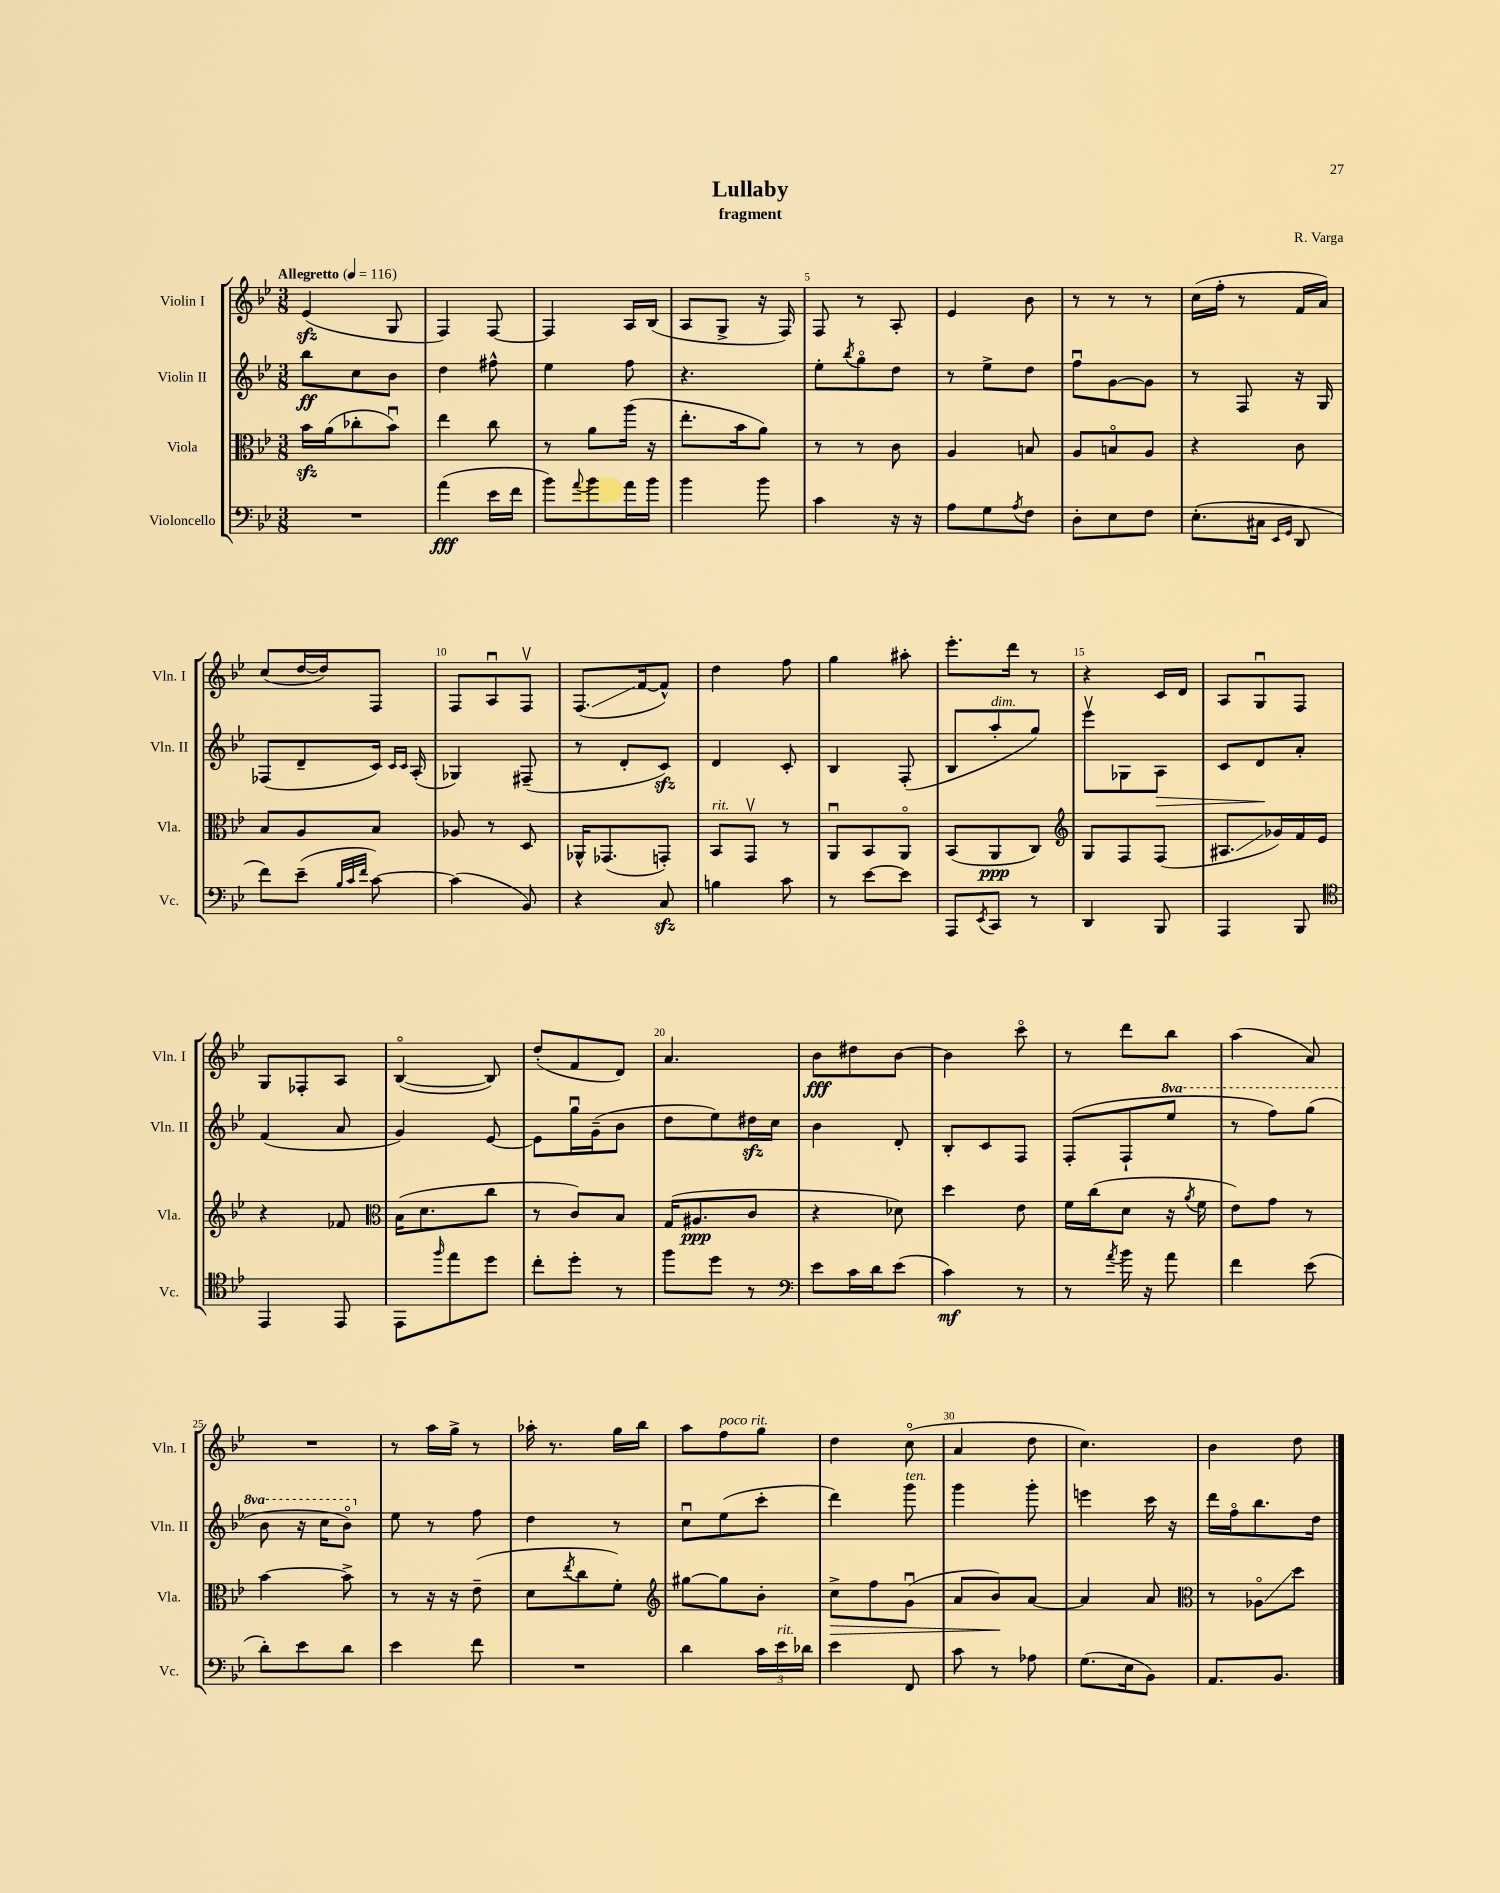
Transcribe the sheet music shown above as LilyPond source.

\header { title = "Lullaby" composer = "R. Varga" subtitle = "fragment" }
<<
\new StaffGroup <<
\new Staff = "s0" \with { instrumentName = "Violin I" shortInstrumentName = "Vln. I" } {
    \clef treble \key bes \major \numericTimeSignature \time 3/8 \tempo "Allegretto" 4 = 116
    ees'4\sfz( g8 |
    f4) f8~ |
    f4 a16 bes16( |
    a8 g8-> r16 f16) |
    f8 r8 a8-. |
    ees'4 bes'8 |
    r8 r8 r8 |
    c''16( f''16-. r8 f'16 a'16) |
    c''8( d''16~ d''16) f8 |
    f8 a8\downbow f8\upbow |
    f8.\glissando( f'16~ f'8-^) |
    d''4 f''8 |
    g''4 ais''8-. |
    ees'''8.-. d'''16 r8 |
    r4 c'16 d'16 |
    a8 g8\downbow f8 |
    g8 fes8-. a8 |
    bes4~\flageolet( bes8) |
    d''8-.( f'8 d'8) |
    a'4. |
    bes'8\fff dis''8 bes'8~ |
    bes'4 c'''8\flageolet |
    r8 d'''8 bes''8 |
    a''4( a'8) |
    R4. |
    r8 a''16 g''16-> r8 |
    aes''16-. r8. g''16 bes''16 |
    a''8 f''8^\markup { \italic "poco rit." } g''8 |
    d''4 c''8\flageolet( |
    a'4 d''8 |
    c''4.) |
    bes'4 d''8 \bar "|." |
}
\new Staff = "s1" \with { instrumentName = "Violin II" shortInstrumentName = "Vln. II" } {
    \clef treble \key bes \major \numericTimeSignature \time 3/8 \set Staff.ottavationMarkups = #ottavation-simple-ordinals
    bes''8\ff c''8 bes'8 |
    d''4 fis''8-^ |
    ees''4 f''8 |
    r4. |
    ees''8-. \acciaccatura { bes''8 } g''8\flageolet d''8 |
    r8 ees''8-> d''8 |
    f''8\downbow g'8~ g'8 |
    r8 f8 r16 g16 |
    fes8( d'8-- c'16) \grace { c'16 c'16 } a16-.( |
    ges4) fis8--( |
    r8 d'8-. c'8\sfz) |
    d'4 c'8-. |
    bes4 f8-.( |
    bes8 a''8-.^\markup { \italic "dim." } g''8) |
    ees'''8\upbow ges8 a8\> |
    c'8 d'8\! a'8-. |
    f'4( a'8 |
    g'4) ees'8~ |
    ees'8 g''16\downbow g'16--( bes'8 |
    d''8 ees''8) dis''16\sfz c''16 |
    bes'4 d'8-. |
    bes8-. c'8 f8 |
    f8-.( f8-! \ottava #1 ees'''8 |
    r8 f'''8) g'''8( |
    bes''8 r16 c'''16 bes''8\flageolet) \ottava #0 |
    ees''8 r8 f''8 |
    d''4 r8 |
    c''8\downbow ees''8( c'''8-. |
    d'''4) g'''8^\markup { \italic "ten." } |
    g'''4 g'''8-. |
    e'''4 c'''16 r16 |
    d'''16 f''16\flageolet bes''8. d''16 \bar "|." |
}
\new Staff = "s2" \with { instrumentName = "Viola" shortInstrumentName = "Vla." } {
    \clef alto \key bes \major \numericTimeSignature \time 3/8
    bes'16\sfz a'16( ces''8-. bes'8\downbow) |
    ees''4 c''8 |
    r8 a'8 a''16( r16 |
    ees''8.-. bes'16 a'8) |
    r8 r8 c'8 |
    a4 b8 |
    a8 b8\flageolet a8 |
    r4 c'8 |
    bes8 a8 bes8 |
    aes8 r8 d8 |
    aes,16-^ ges,8.( g,8-.) |
    bes,8^\markup { \italic "rit." } g,8\upbow r8 |
    a,8\downbow bes,8 a,8\flageolet |
    bes,8( a,8\ppp c8) |
    \clef treble g8 f8 f8( |
    ais8.\glissando ges'16) f'16 ees'16 |
    r4 fes'8 |
    \clef alto bes16( d'8. c''8 |
    r8 c'8) bes8 |
    g16( ais8.\ppp c'8 |
    r4 des'8) |
    d''4 ees'8 |
    f'16 c''16( d'8 r16 \acciaccatura { a'8 } f'16 |
    ees'8) g'8 r8 |
    bes'4~ bes'8-> |
    r8 r16 r16 ees'8--( |
    d'8 \acciaccatura { ees''8 } c''8 f'8-.) |
    \clef treble gis''8~ gis''8 bes'8-. |
    c''8->\> f''8 g'8\downbow( |
    a'8 bes'8\!) a'8~ |
    a'4 a'8 |
    \clef alto r8 aes8\flageolet\glissando d''8 \bar "|." |
}
\new Staff = "s3" \with { instrumentName = "Violoncello" shortInstrumentName = "Vc." } {
    \clef bass \key bes \major \numericTimeSignature \time 3/8
    R4. |
    a'4\fff( ees'16 f'16 |
    bes'8) \appoggiatura { a'8 } bes'8 a'16 bes'16 |
    bes'4 bes'8 |
    c'4 r16 r16 |
    a8 g8 \acciaccatura { a8 } f8 |
    d8-. ees8 f8 |
    ees8.-.( cis16 \grace { ees,16 g,16 } d,8 |
    f'8) ees'8--( \grace { bes32 c'32 f'32 } c'8~) |
    c'4( bes,8) |
    r4 c8\sfz |
    b4 c'8 |
    r8 ees'8~ ees'8 |
    a,,8 \acciaccatura { ees,8 } c,8 r8 |
    d,4 bes,,8 |
    a,,4 bes,,8 |
    \clef tenor ees,4 ees,8 |
    ees,8 \grace { f''16 } ees''8 d''8 |
    c''8-. d''8-. r8 |
    f''8 d''8 r8 |
    \clef bass ees'8 c'16 d'16 ees'8( |
    c'4\mf) r8 |
    r8 \acciaccatura { a'8 } bes'16 r16 a'8 |
    f'4 ees'8( |
    d'8-.) ees'8 d'8 |
    ees'4 f'8 |
    R4. |
    d'4 \tuplet 3/2 { c'16 ees'16^\markup { \italic "rit." } des'16 } |
    ees'4 f,8 |
    c'8 r8 aes8 |
    g8.( ees16 bes,8) |
    a,8. bes,8. \bar "|." |
}
>>
>>
\layout { \context { \Score \override BarNumber.break-visibility = ##(#f #t #t) barNumberVisibility = #(every-nth-bar-number-visible 5) } }
